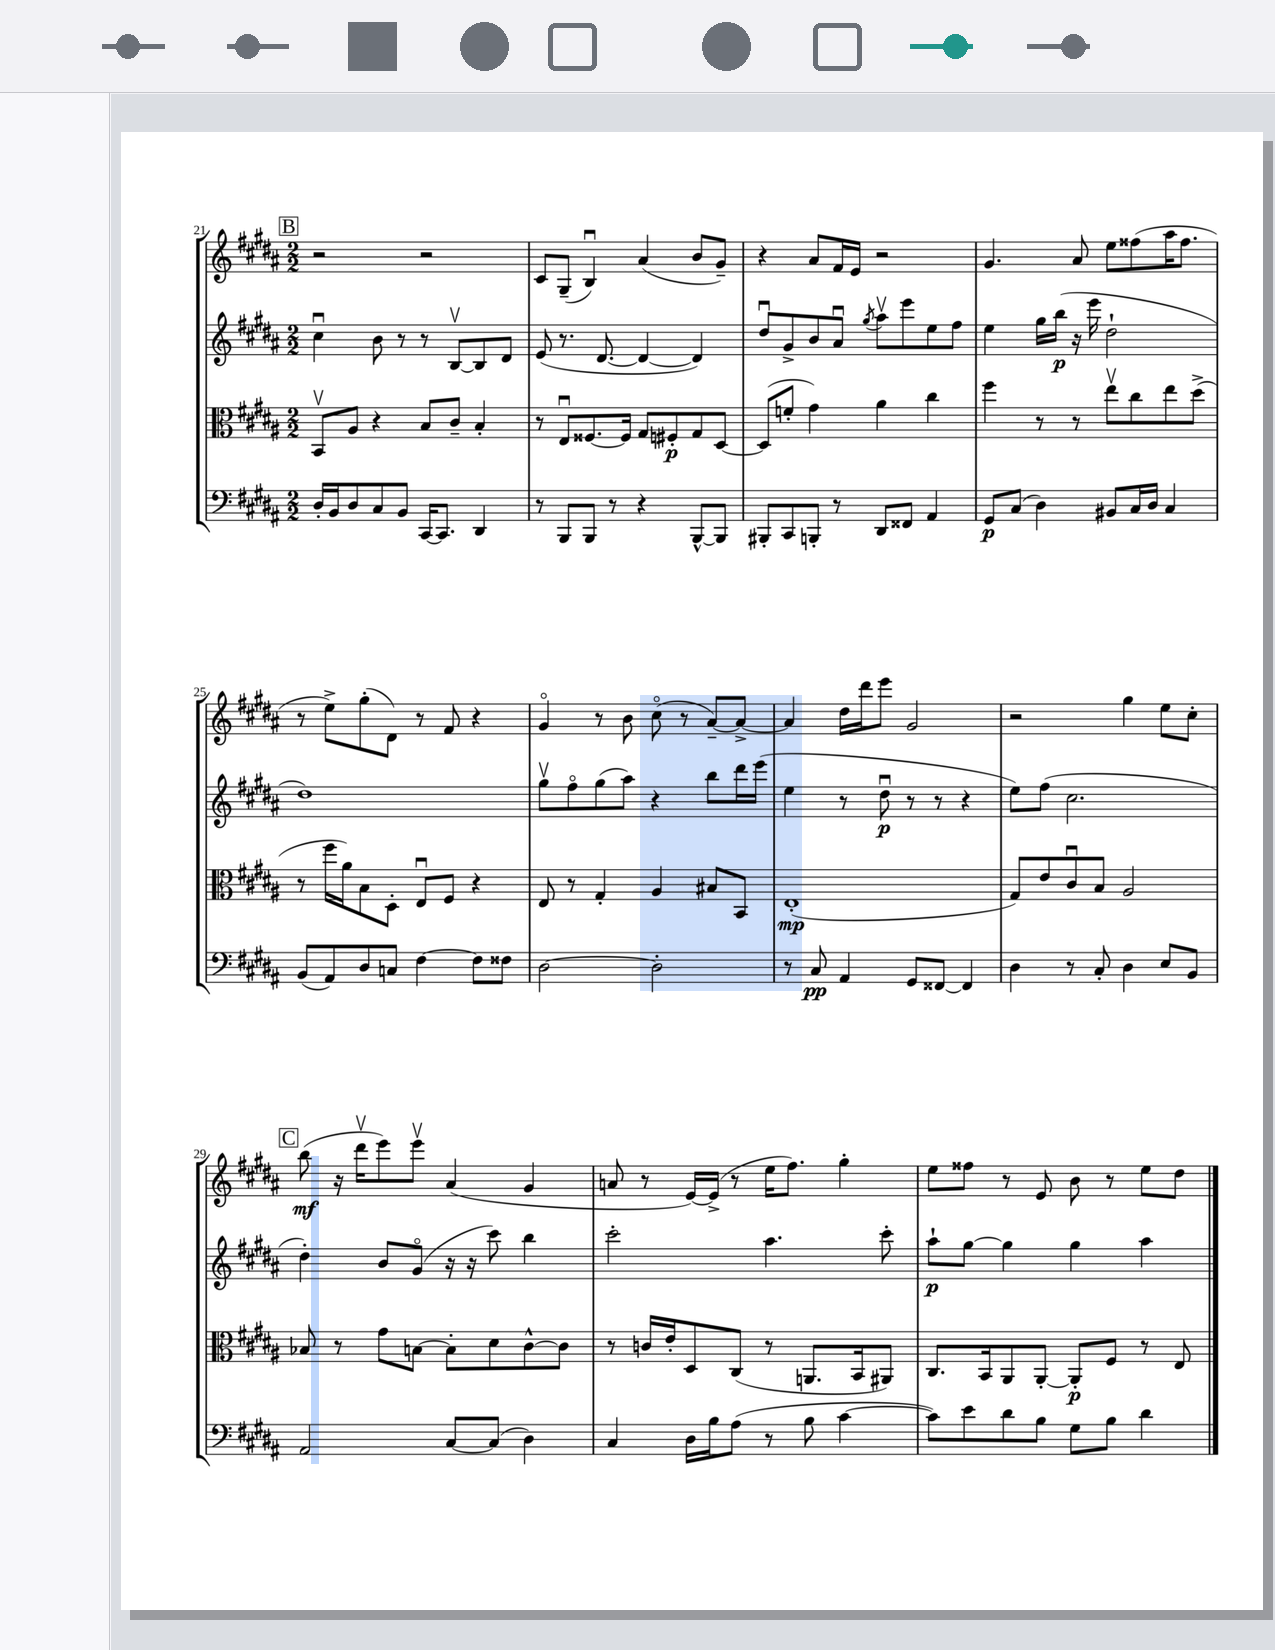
<<
\new StaffGroup <<
\new Staff = "s0" {
    \clef treble \key b \major \numericTimeSignature \time 2/2
    \mark \markup { \box "B" } r2 r2 |
    cis'8 gis8--( b4\downbow) ais'4( b'8 gis'8--) |
    r4 ais'8 fis'16 e'16 r2 |
    gis'4. ais'8 e''8 fisis''8( ais''16 fisis''8. |
    r8 e''8->) gis''8-.( dis'8) r8 fis'8 r4 |
    gis'4\flageolet r8 b'8 cis''8\flageolet( r8 ais'8~--) ais'8~-> |
    ais'4 dis''16 dis'''16 e'''8 gis'2 |
    r2 gis''4 e''8 cis''8-. |
    \mark \markup { \box "C" } b''8\mf( r16 dis'''16\upbow e'''8) e'''8\upbow ais'4( gis'4 |
    a'8 r8 e'16~) e'16->( r8 e''16 fis''8.) gis''4-. |
    e''8 fisis''8 r8 e'8 b'8 r8 e''8 dis''8 \bar "|." |
}
\new Staff = "s1" {
    \clef treble \key b \major \numericTimeSignature \time 2/2
    \mark \markup { \box "B" } cis''4\downbow b'8 r8 r8 b8~\upbow b8 dis'8 |
    e'8( r8. dis'8.~ dis'4~ dis'4) |
    dis''8\downbow gis'8-> b'8 ais'8\downbow \acciaccatura { gis''8 } ais''8\upbow e'''8 e''8 fis''8 |
    e''4 gis''16 b''16\p( r16 e'''16 dis''2-! |
    dis''1) |
    gis''8\upbow fis''8\flageolet gis''8( ais''8) r4 b''8 dis'''16 e'''16( |
    e''4 r8 dis''8\downbow\p r8 r8 r4 |
    e''8) fis''8( cis''2. |
    \mark \markup { \box "C" } dis''4-.) b'8 gis'8\flageolet( r16 r16 cis'''8) b''4 |
    cis'''2-. ais''4. cis'''8-. |
    ais''8-!\p gis''8~ gis''4 gis''4 ais''4 \bar "|." |
}
\new Staff = "s2" {
    \clef alto \key b \major \numericTimeSignature \time 2/2
    \mark \markup { \box "B" } b,8\upbow ais8 r4 b8 cis'8-- b4-. |
    r8 e8\downbow fisis8.~ fisis16 gis8 fis8-.\p gis8 dis8~ |
    dis8( f'8-. gis'4) ais'4 cis''4 |
    fis''4 r8 r8 e''8\upbow cis''8 e''8 dis''8->( |
    r8 fis''16 ais'16) b8 dis8-. e8\downbow fis8 r4 |
    e8 r8 gis4-. ais4 bis8 b,8 |
    e1-.\mp( |
    gis8) e'8 cis'8\downbow b8 ais2 |
    \mark \markup { \box "C" } bes8 r8 gis'8 b8~ b8-. dis'8 cis'8~-^ cis'8 |
    r8 c'16 e'16-. dis8 cis8( r8 a,8. b,16 ais,8) |
    cis8. b,16 ais,8 ais,8~-. ais,8-.\p fis8 r8 e8 \bar "|." |
}
\new Staff = "s3" {
    \clef bass \key b \major \numericTimeSignature \time 2/2
    \mark \markup { \box "B" } dis16-. b,16 dis8 cis8 b,8 cis,16~ cis,8. dis,4 |
    r8 b,,8 b,,8 r8 r4 b,,8~-^ b,,8 |
    bis,,8-. cis,8 b,,8-. r8 dis,8 fisis,8 ais,4 |
    gis,8\p cis8( dis4) bis,8 cis16 dis16 cis4 |
    b,8( ais,8) dis8 c8 fis4~ fis8 fisis8 |
    dis2~ dis2-. |
    r8 cis8\pp ais,4 gis,8 fisis,8~ fisis,4 |
    dis4 r8 cis8-. dis4 e8 b,8 |
    \mark \markup { \box "C" } ais,2 cis8~ cis8( dis4) |
    cis4 dis16 b16 ais8( r8 b8 cis'4~ |
    cis'8) e'8 dis'8 b8 gis8 b8 dis'4 \bar "|." |
}
>>
>>
\layout { \context { \Score currentBarNumber = #21 } }
